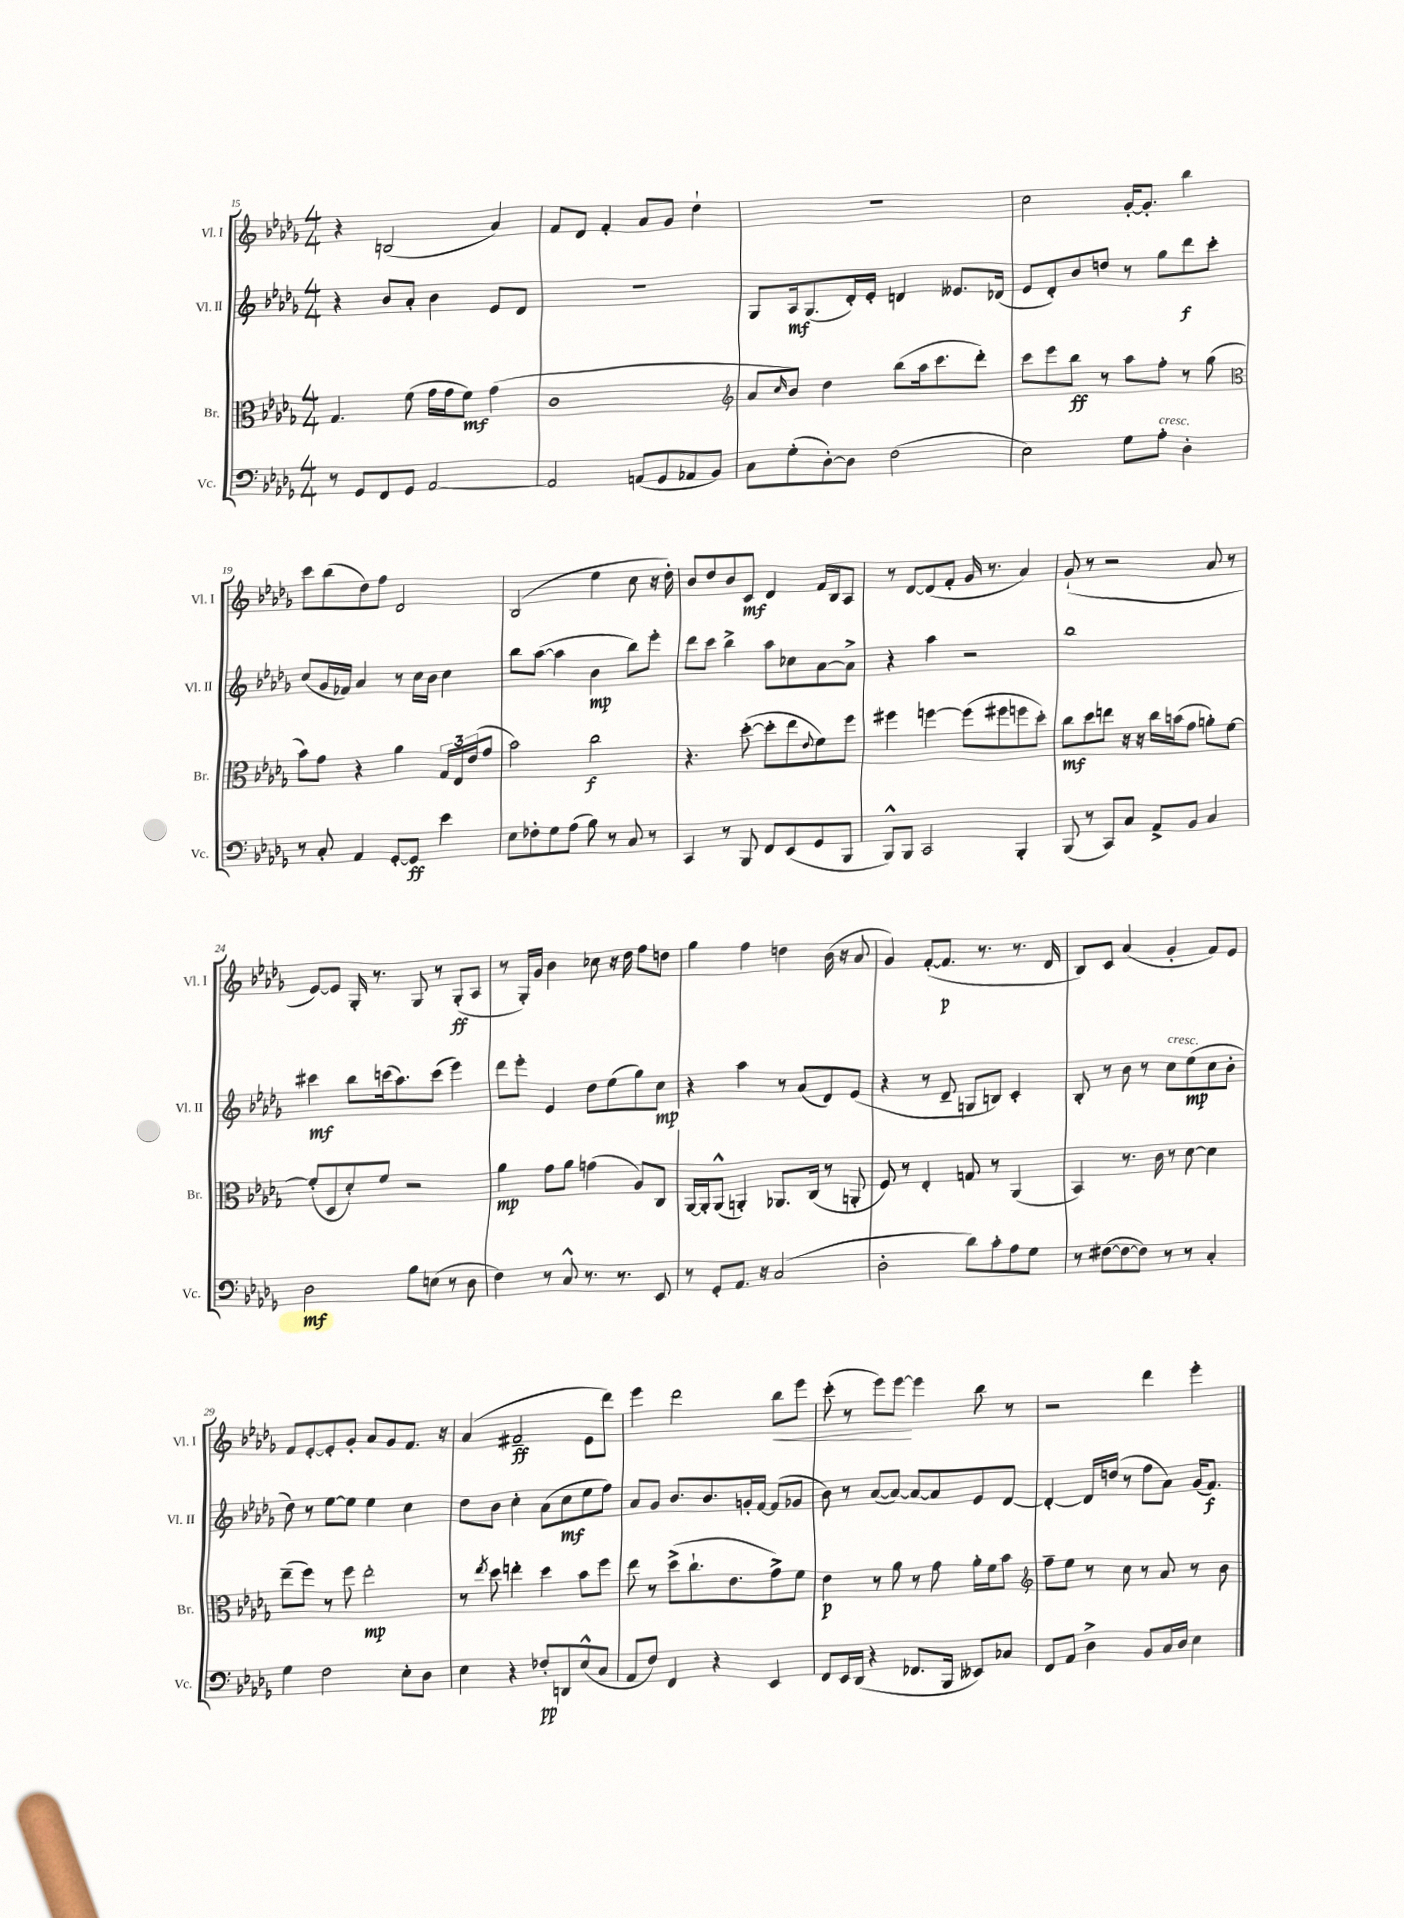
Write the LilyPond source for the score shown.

<<
\new StaffGroup <<
\new Staff = "s0" \with { instrumentName = "Vl. I" shortInstrumentName = "Vl. I" } {
    \clef treble \key des \major \numericTimeSignature \time 4/4
    r4 b2( aes'4) |
    f'8 des'8 f'4-. aes'8 ges'8 des''4-! |
    R1 |
    c''2 ges'16~-. ges'8.-. bes''4 |
    c'''8 bes''8( des''8) f''8 des'2 |
    bes2( ees''4 c''8 r16 des''16-.) |
    bes'8 des''8 bes'8 c'8\mf des'4 f'16 bes16 aes8 |
    r8 des'8~ des'8( f'8-. ges'16 r8. aes'4) |
    ges'8-!( r8 r2 aes'8 r8 |
    ees'8~) ees'8 ges16-. r8. ges8 r8 ges8-.\ff( aes8 |
    r8 ges16-.) ges'16 bes'4 ces''8 r16 des''16 f''8 d''8 |
    ges''4 f''4 d''4 bes'16( r16 aes'8 |
    ges'4) f'8~-.( f'8.\p r8. r8. des'16 |
    bes8) c'8 aes'4( ges'4-. f'8) ees'8 |
    f'8 ees'8~-. ees'8-. ges'8-. aes'8 ges'8 f'8. r16 |
    aes'4( fis'2--\ff ees'8 des'''8) |
    ees'''4 des'''2 bes''8\< ees'''8 |
    c'''8-.( r8 ees'''8) ees'''8~\! ees'''4 bes''8 r8 |
    r2 des'''4 ees'''4-. \bar "|." |
}
\new Staff = "s1" \with { instrumentName = "Vl. II" shortInstrumentName = "Vl. II" } {
    \clef treble \key des \major \numericTimeSignature \time 4/4
    r4 bes'8 aes'8-. bes'4 ees'8 des'8 |
    R1 |
    ges8 aes16\mf ges8.( des'16-.) ees'16-. d'4 eeses'8. des'16( |
    ees'8 des'8-.) bes'8 d''8 r8 ges''8 des'''8\f c'''8-. |
    c''8( ges'16 fes'16) aes'4 r8 c''16 bes'16 c''4 |
    bes''8 aes''8~( aes''4 bes'4\mp bes''8) ees'''8-. |
    des'''8 c'''8 bes''4-> aes''8 ces''8 aes'8~ aes'8-> |
    r4 aes''4 r2 |
    bes''1 |
    cis'''4\mf bes''8 c'''16( aes''8.) c'''8( ees'''4) |
    des'''8 ees'''8-. ees'4 des''8 ees''8( ges''8) c''8\mp |
    r4 aes''4 r8 aes'8( des'8) ees'8( |
    r4 r8 des'8-- g8 b8) c'4-. |
    bes8-. r8 bes'8 r8 c''8^\markup { \italic "cresc." } ees''8\mp( c''8 bes'8-. |
    des''8) r8 ees''8~ ees''8 ees''4 c''4 |
    des''8 bes'8 c''4-. aes'8( c''8\mf ees''8 f''8) |
    aes'8 ges'8 bes'8. bes'8. g'16-. f'16~ f'8( ges'8 |
    bes'8) r8 aes'8~( aes'8~) aes'8~ aes'8 ees'8 des'8~ |
    des'4~-. des'16 d''16( r8 f''8 aes'8) ges'16( f'8.\f) \bar "|." |
}
\new Staff = "s2" \with { instrumentName = "Br." shortInstrumentName = "Br." } {
    \clef alto \key des \major \numericTimeSignature \time 4/4
    ges4. f'8( ges'16 ges'16 f'8\mf) ges'4( |
    c'1 |
    \clef treble aes'8 \grace { c''16 } bes'8) des''4 bes''8( aes''16 c'''8. des'''8-.) |
    c'''8 ees'''8 bes''8\ff r8 aes''8 f''8-. r8 ges''8( |
    \clef alto bes'8) ges'8 r4 aes'4 \tuplet 3/2 { ges16 ees16 ees'16( } ges'8 |
    bes'2) c''2\f |
    r4. des''8~-.( des''8-. ees''8 \appoggiatura { ees'8 } f'8) f''8 |
    fis''4 f''4~ f''8( fis''8 f''8 des''8-.) |
    c''8\mf des''8 e''8 r16 r16 c''16 b'16( ges'8 a'8-.) f'8~ |
    f'8-.( des8 des'8-.) f'8 r2 |
    aes'4\mp ges'8 aes'8 g'4( aes8) c8 |
    aes,16~ aes,16-. aes,8-^( a,4-.) aes,8. c16( r8 a,8-. |
    f8) r8 ees4-. g8 r8 aes,4( |
    bes,4) r8. c'16 r8 des'8~ des'4 |
    ees''8--( f''8) r8 f''8 ees''2-.\mp |
    r8 \acciaccatura { ees''8 } des''8 e''4-. des''4 bes'8 f''8 |
    ees''8 r8 des''8->( c''8.-! ees'8. ges'8->) f'8 |
    ees'4\p r8 aes'8 r8 ges'8 aes'16-. f'16 bes'8 |
    \clef treble f''8-- ees''8 r8 c''8 r8 aes'8 r8 bes'8 \bar "|." |
}
\new Staff = "s3" \with { instrumentName = "Vc." shortInstrumentName = "Vc." } {
    \clef bass \key des \major \numericTimeSignature \time 4/4
    r8 ges,8 f,8 ges,8 aes,2~ |
    aes,2 a,8( ges,8 aes,8 bes,8) |
    c8 ges8-.( des8~-.) des8 f2( |
    ees2) ges8 aes8-.^\markup { \italic "cresc." } des4-. |
    r8 c8-. aes,4 ges,8~-. ges,8\ff ees'4 |
    ees8 fes8-. ges8 aes8( bes8) r8 c8 r8 |
    c,4 r8 bes,,8 f,8 ees,8( ges,8 bes,,8 |
    bes,,8-^) bes,,8 c,2 bes,,4-. |
    bes,,8( r8 c,8) c8 aes,8-> bes,8 c4 |
    des2\mf bes8 e8( r8 des8 |
    f4) r8 c8-^ r8. r8. ees,8 |
    r8 ges,8-. aes,8. r16 c2( |
    des2-. des'8) c'8-. aes8 ges8 |
    r8 fis8~( fis8~ fis8) r8 r8 c4-. |
    ges4 f2 ees8-. des8 |
    ees4 r4 fes8-.\pp d,8 ees8-^( c8 |
    aes,8 f8) f,4 r4 ees,4 |
    f,8 ees,16 des,16( r4 fes,8. bes,,16 eeses,8) ces8 |
    f,8 aes,8 des4-> bes,8 c16 des16 ees4 \bar "|." |
}
>>
>>
\layout { \context { \Score currentBarNumber = #15 } }
